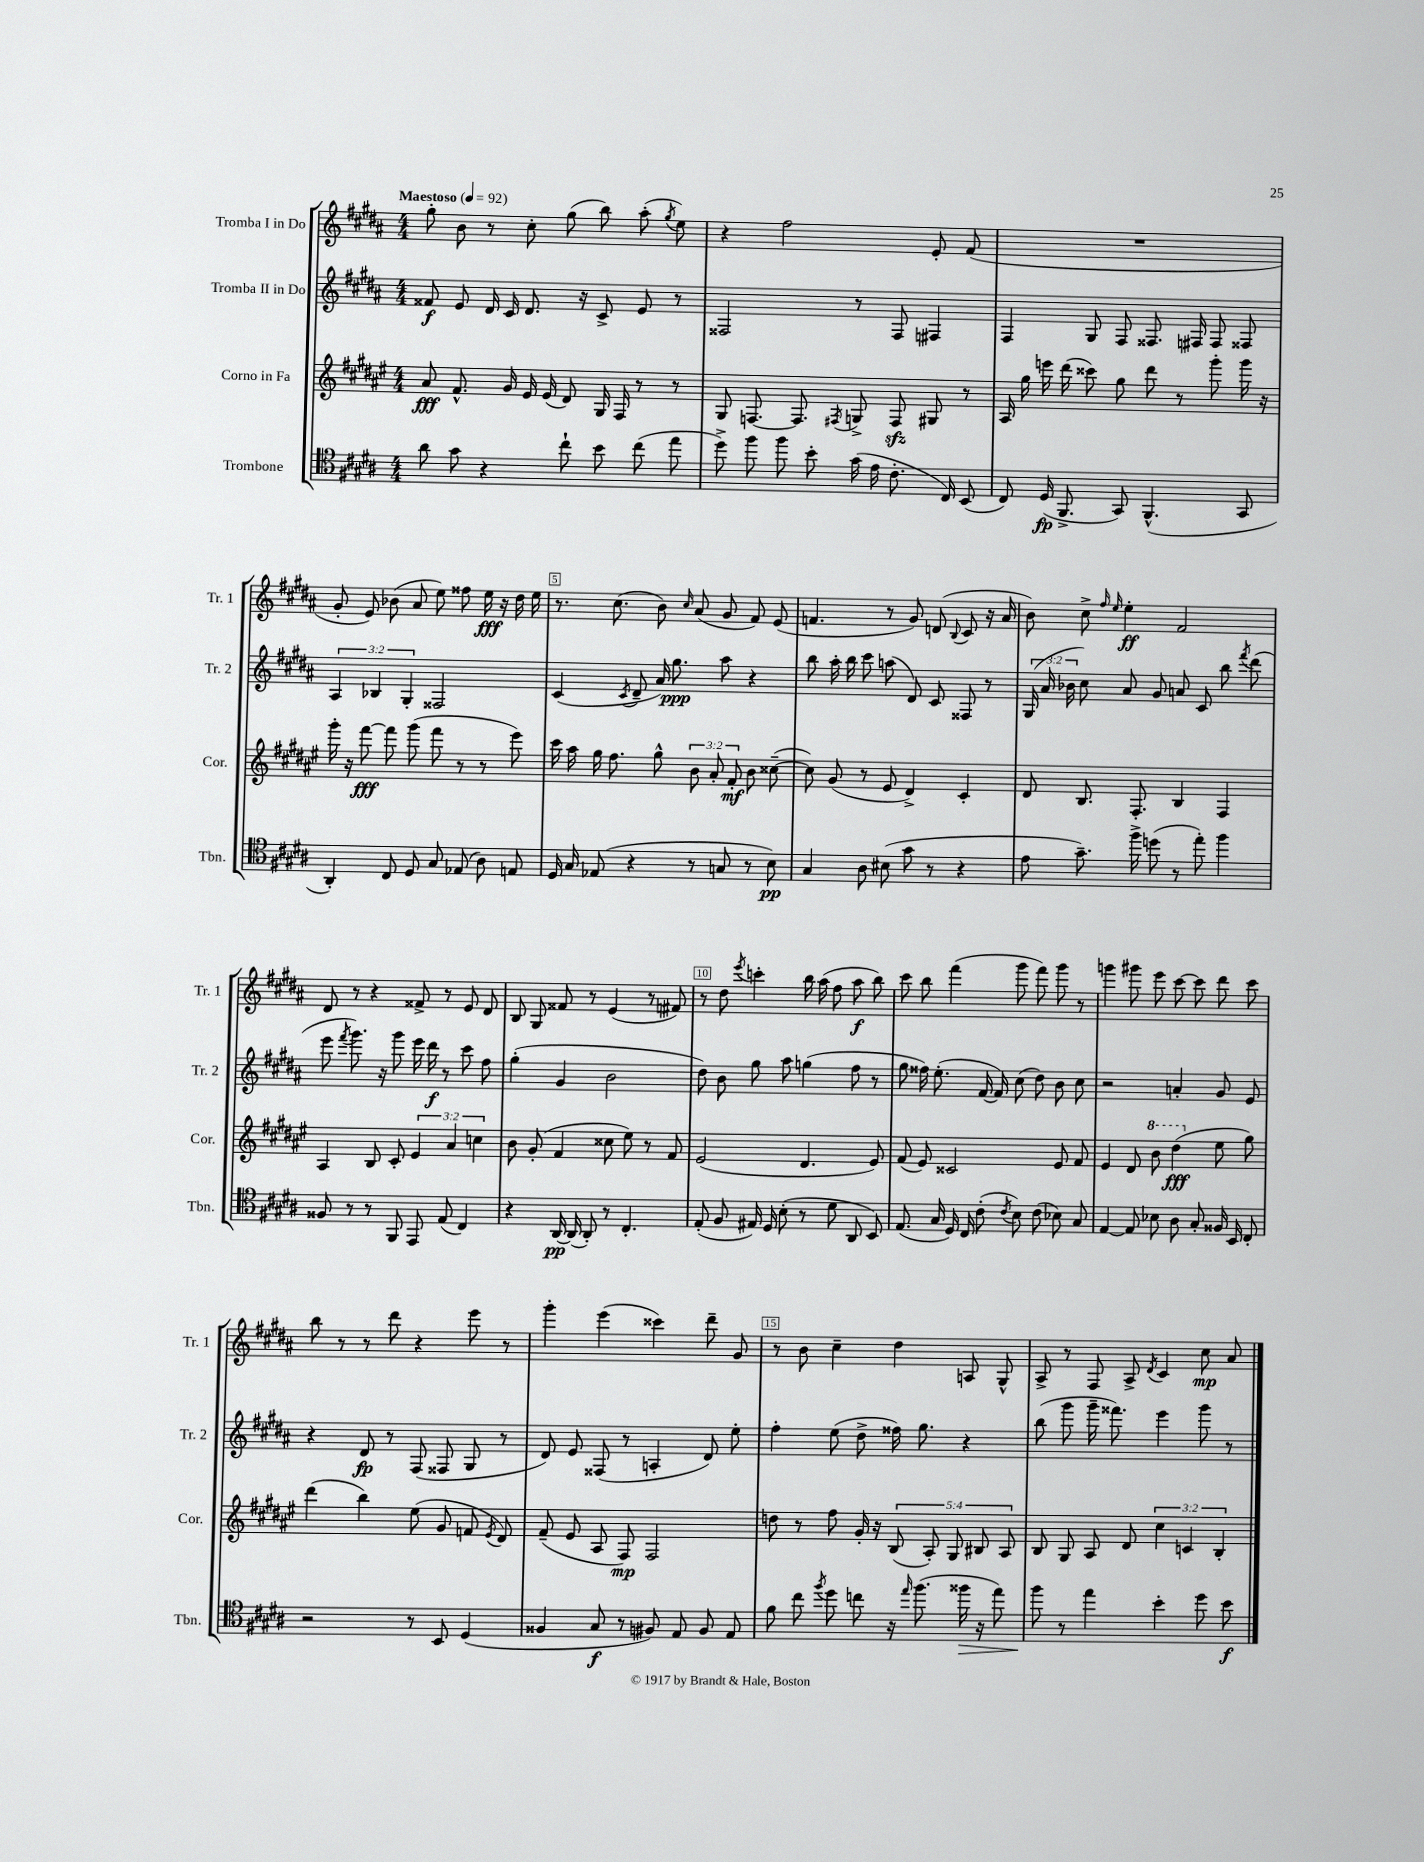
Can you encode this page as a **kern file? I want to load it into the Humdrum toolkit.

**kern	**dynam	**kern	**dynam	**kern	**dynam	**kern	**dynam
*part4	*part4	*part3	*part3	*part2	*part2	*part1	*part1
*staff4	*staff4	*staff3	*staff3	*staff2	*staff2	*staff1	*staff1
*I"Trombone	*	*I"Corno in Fa	*	*I"Tromba II in Do	*	*I"Tromba I in Do	*
*I'Tbn.	*	*I'Cor.	*	*I'Tr. 2	*	*I'Tr. 1	*
*clefC4	*	*clefG2	*	*clefG2	*	*clefG2	*
*k[f#c#g#d#a#]	*	*k[f#c#g#d#a#e#]	*	*k[f#c#g#d#a#]	*	*k[f#c#g#d#a#]	*
*M4/4	*	*M4/4	*	*M4/4	*	*M4/4	*
*MM92	*	*MM92	*	*MM92	*	*MM92	*
=1	=1	=1	=1	=1	=1	=1	=1
!	!	!	!	!	!	!LO:TX:a:B:t=Maestoso	!
8a#\	.	8a#/	fff	8f##X/	f	8gg#'\	.
8g#\	.	8.f#^^/	.	8e/	.	8b\	.
4r	.	.	.	16d#/	.	8r	.
.	.	16g#/	.	16c#/	.	.	.
.	.	16e#/	.	8.d#/	.	8cc#'\	.
.	.	(16e#/	.	.	.	.	.
8cc#`\	.	8d#/)	.	.	.	(8gg#\	.
.	.	.	.	16r	.	.	.
8b\	.	16G#/	.	8c#^/	.	8bb\)	.
.	.	16F#/	.	.	.	.	.
(8cc#\	.	8r	.	8e/	.	(8aa#'\	.
.	.	.	.	.	.	8qgg#/	.
8ee\	.	8r	.	8r	.	8ee\)	.
=2	=2	=2	=2	=2	=2	=2	=2
8dd#^\)	.	8G#/	.	2F##X/	.	4r	.
8ff#\	.	[8.Fn/	.	.	.	.	.
8ff#\	.	.	.	.	.	2ff#\	.
.	.	8.F/]	.	.	.	.	.
8b'\	.	.	.	.	.	.	.
.	.	8qF#X/	.	.	.	.	.
(16g#\	.	8Gn^/	.	8r	.	.	.
16e\	.	.	.	.	.	.	.
8.c#'\	.	8F#zz/	.	8F##/	.	.	.
.	.	8G#X/	.	4F#X/	.	8e'/	.
16C#/)	.	.	.	.	.	.	.
(8BB/	.	8r	.	.	.	(8f#/	.
=3	=3	=3	=3	=3	=3	=3	=3
8C#/)	.	16A#/	.	4F#/	.	1r	.
.	.	16gg#\	.	.	.	.	.
(16D#/	fp	16eeen\	.	.	.	.	.
8.FF#^/	.	(16ddd#\	.	.	.	.	.
.	.	8ccc##X\)	.	8G#/	.	.	.
8GG#/)	.	8gg#\	.	8F#/	.	.	.
(4.FF#^^/	.	8ddd#\	.	8.F##X/	.	.	.
.	.	8r	.	.	.	.	.
.	.	.	.	16F#X/	.	.	.
.	.	8ggg#'\	.	8F#/	.	.	.
8GG#/	.	16ggg#\	.	8F##X/	.	.	.
.	.	16r	.	.	.	.	.
!!LO:LB:g=z
=4	=4	=4	=4	=4	=4	=4	=4
4AA#'/)	.	16ggg#'\	.	6A#/	.	8g#'/	.
.	.	16r	.	.	.	.	.
.	.	[8fff#\	fff	.	.	8e/)	.
.	.	.	.	6B-X/	.	.	.
8C#/	.	8fff#\]	.	.	.	(8b-X\	.
.	.	.	.	6G#'/	.	.	.
8D#/	.	(8ggg#\	.	.	.	8a#/	.
8G#/	.	8fff#\	.	2F##X/	.	8ee\)	.
(8E-X/	.	8r	.	.	.	8ff##X\	.
8A#\)	.	8r	.	.	.	16ee\	fff
.	.	.	.	.	.	16r	.
8En/	.	8eee#\)	.	.	.	16dd#\	.
.	.	.	.	.	.	16ee\	.
=5	=5	=5	=5	=5	=5	=5	=5
16D#/	.	16ccc#\	.	(4c#/	.	8.r	.
16G#/	.	16aa#\	.	.	.	.	.
(8E-X/	.	16gg#\	.	.	.	.	.
.	.	8.ff#\	.	.	.	(8.cc#\	.
.	.	.	.	8qc#/	.	.	.
4r	.	.	.	8d#~/	.	.	.
.	.	8gg#^^\	.	16a#/)	.	8b\)	.
.	.	.	.	8.gg#\	ppp	.	.
.	.	.	.	.	.	16qqcc#/	.
8r	.	12b\	.	.	.	(8a#/	.
.	.	12a#'/	.	.	.	.	.
8Gn/	.	.	.	8aa#\	.	8g#/	.
.	.	12f#'/	mf	.	.	.	.
8r	.	8b\	.	4r	.	8f#/)	.
8B\)	pp	([8cc##X~\	.	.	.	(8e/	.
=6	=6	=6	=6	=6	=6	=6	=6
4G#/	.	8cc##\])	.	8bb\	.	4.fn/	.
.	.	(8g#/	.	16aa#'\	.	.	.
.	.	.	.	16bb\	.	.	.
8A#\	.	8r	.	8ccc#\	.	.	.
(8B#X\	.	8e#/	.	(8aan\	.	8r	.
8g#\	.	4d#^/)	.	8d#/)	.	8g#/)	.
8r	.	.	.	8c#/	.	(8dn/	.
.	.	.	.	.	.	8qqB/	.
4r	.	4c#'/	.	8F##X/	.	8c#/	.
.	.	.	.	8r	.	16r	.
.	.	.	.	.	.	16a#/	.
=7	=7	=7	=7	=7	=7	=7	=7
8e\	.	8d#/	.	(24G#/	.	8b\)	.
.	.	.	.	24a#/	.	.	.
.	.	.	.	24b-X\	.	.	.
8.g#~\)	.	8.B/	.	8cc#\)	.	8cc#^\	.
.	.	.	.	.	.	16qqff#/	.
.	.	.	.	.	.	16qqee/	.
.	.	.	.	8a#/	.	4ee'\	ff
16ff#^\	.	8.F#'/	.	.	.	.	.
(8ddn\	.	.	.	8g#/	.	.	.
8r	.	4B/	.	8an/	.	2f#/	.
8ee'\)	.	.	.	8c#/	.	.	.
4ff#\	.	4F#/	.	8bb\	.	.	.
.	.	.	.	8qfff#/	.	.	.
.	.	.	.	(8ddd#\	.	.	.
!!LO:LB:g=z
=8	=8	=8	=8	=8	=8	=8	=8
8F##X/	.	4A#/	.	8eee\	.	8d#/	.
.	.	.	.	8qfff#/	.	.	.
8r	.	.	.	8.ggg#\)	.	8r	.
8r	.	8B/	.	.	.	4r	.
.	.	.	.	16r	.	.	.
8FF#/	.	8c#'/	.	8ggg#\	.	.	.
8EE/	.	6e#/	.	16eee\	.	8f##X^/	.
.	.	.	.	16ddd#\	f	.	.
(8E/	.	.	.	8r	.	8r	.
.	.	6a#/	.	.	.	.	.
4C#/)	.	.	.	8ccc#\	.	8e/	.
.	.	6ccn\	.	.	.	.	.
.	.	.	.	8ff#\	.	8d#/	.
=9	=9	=9	=9	=9	=9	=9	=9
4r	.	8b\	.	(4gg#'\	.	8B/	.
.	.	(8g#'/	.	.	.	8G#/	.
[16AA#/	pp	4f#/	.	4g#/	.	8f##X/	.
(16AA#/]	.	.	.	.	.	.	.
8AA#'/)	.	.	.	.	.	8r	.
8r	.	8cc##X\	.	2b\	.	(4e/	.
4.C#'/	.	8ee#\)	.	.	.	.	.
.	.	8r	.	.	.	8r	.
.	.	8f#/	.	.	.	8f#X/)	.
=10	=10	=10	=10	=10	=10	=10	=10
(8E'/	.	(2e#/	.	8dd#\)	.	8r	.
8F#/	.	.	.	8b\	.	8dd#\	.
.	.	.	.	.	.	8qeee/	.
16E#X/)	.	.	.	8gg#\	.	4cccn'\	.
16D#/	.	.	.	.	.	.	.
(8B'\	.	.	.	8aa#\	.	.	.
8r	.	4.d#/	.	(4ggn\	.	16bb\	.
.	.	.	.	.	.	(16aa#\	.
8d#\	.	.	.	.	.	8ff#\	.
8AA#/	.	.	.	8ff#\	.	8aa#\	f
8BB/)	.	8e#/)	.	8r	.	8bb\)	.
=11	=11	=11	=11	=11	=11	=11	=11
(8.E/	.	(8f#/	.	8gg#\	.	8ccc#\	.
.	.	8e#/)	.	16ff##X\)	.	8bb\	.
16G#/	.	.	.	(8.ee'\	.	.	.
16D#/)	.	2c##X/	.	.	.	(4fff#\	.
16C#/	.	.	.	.	.	.	.
(8c#'\	.	.	.	[16f#/	.	.	.
.	.	.	.	16f#/])	.	.	.
8qc#/	.	.	.	.	.	.	.
8B\)	.	.	.	(8cc#\	.	8ggg#\	.
(8c#\	.	.	.	8dd#\)	.	8fff#\)	.
8B-X\)	.	8e#/	.	8b\	.	8ggg#\	.
8G#/	.	8f#/	.	8cc#\	.	8r	.
=12	=12	=12	=12	=12	=12	=12	=12
[4E/	.	4e#/	.	2r	.	4gggn\	.
8E/]	.	8d#/	.	.	.	8ggg#X\	.
*	*	*8va	*	*	*	*	*
8B-X\	.	8bb\	.	.	.	8eee\	.
8A#\	.	(4ddd#\	fff	4an'/	.	[8ccc#\	.
8G#'/	.	.	.	.	.	8ccc#\]	.
*	*	*X8va	*	*	*	*	*
16F##X/	.	8ee#\	.	8g#/	.	8ddd#\	.
16BB/	.	.	.	.	.	.	.
8C#'/	.	8gg#\)	.	8e/	.	8ccc#\	.
!!LO:LB:g=z
=13	=13	=13	=13	=13	=13	=13	=13
2r	.	(4ddd#\	.	4r	.	8bb\	.
.	.	.	.	.	.	8r	.
.	.	4bb\)	.	8d#/	fp	8r	.
.	.	.	.	8r	.	8ddd#\	.
8r	.	(8ee#\	.	(8F#/	.	4r	.
8BB/	.	8g#/	.	8F##X/	.	.	.
(4D#/	.	8fn/	.	8G#/	.	8eee\	.
.	.	8qe#/	.	.	.	.	.
.	.	8d#/)	.	8r	.	8r	.
=14	=14	=14	=14	=14	=14	=14	=14
4F##X/	.	(8f#~/	.	8d#/)	.	4ggg#'\	.
.	.	8e#/	.	8e/	.	.	.
8G#/	f	8A#/	.	(8F##X/	.	(4eee\	.
8r	.	8F#/)	mp	8r	.	.	.
8F#X/)	.	2F#/	.	4An'/	.	4ccc##X\)	.
8E/	.	.	.	.	.	.	.
8F#/	.	.	.	8d#/)	.	8ddd#~\	.
8E/	.	.	.	8ee'\	.	8g#/	.
=15	=15	=15	=15	=15	=15	=15	=15
8f#\	.	8ddn\	.	4ff#'\	.	8r	.
8cc#\	.	8r	.	.	.	8b\	.
8qff#/	.	.	.	.	.	.	.
8dd#\	.	8ff#\	.	(8ee\	.	4cc#~\	.
8ccn\	.	16g#'/	.	8dd#^\	.	.	.
.	.	16r	.	.	.	.	.
16r	.	(10B/	.	16ff##X\)	.	4dd#\	.
16qqee/	.	.	.	.	.	.	.
(8.ff#\	.	.	.	8.gg#\	.	.	.
.	.	10A#'/)	.	.	.	.	.
.	.	10G#/	.	.	.	.	.
!	!LO:HP:b	!	!	!	!	!	!
16ff##X\	>	.	.	4r	.	8An/	.
.	.	10B#X/	.	.	.	.	.
16r	.	.	.	.	.	.	.
8ee\)	.	.	.	.	.	8G#^^/	.
.	.	10A#/	.	.	.	.	.
=16	=16	=16	=16	=16	=16	=16	=16
8ff#\	.	8B/	.	(8bb\	.	8A#^/	.
8r	]	8G#/	.	8ggg#\	.	8r	.
4ee\	.	8A#/	.	16ggg#~\	.	8F#/	.
.	.	.	.	8.fff##X\)	.	.	.
.	.	8d#/	.	.	.	8A#^/	.
.	.	.	.	.	.	8qd#/	.
4b'\	.	6cc#\	.	4eee\	.	4c#/	.
.	.	6cn/	.	.	.	.	.
8dd#\	.	.	.	8ggg#\	.	8cc#\	mp
.	.	6B'/	.	.	.	.	.
8b\	f	.	.	8r	.	8a#/	.
==	==	==	==	==	==	==	==
*-	*-	*-	*-	*-	*-	*-	*-
